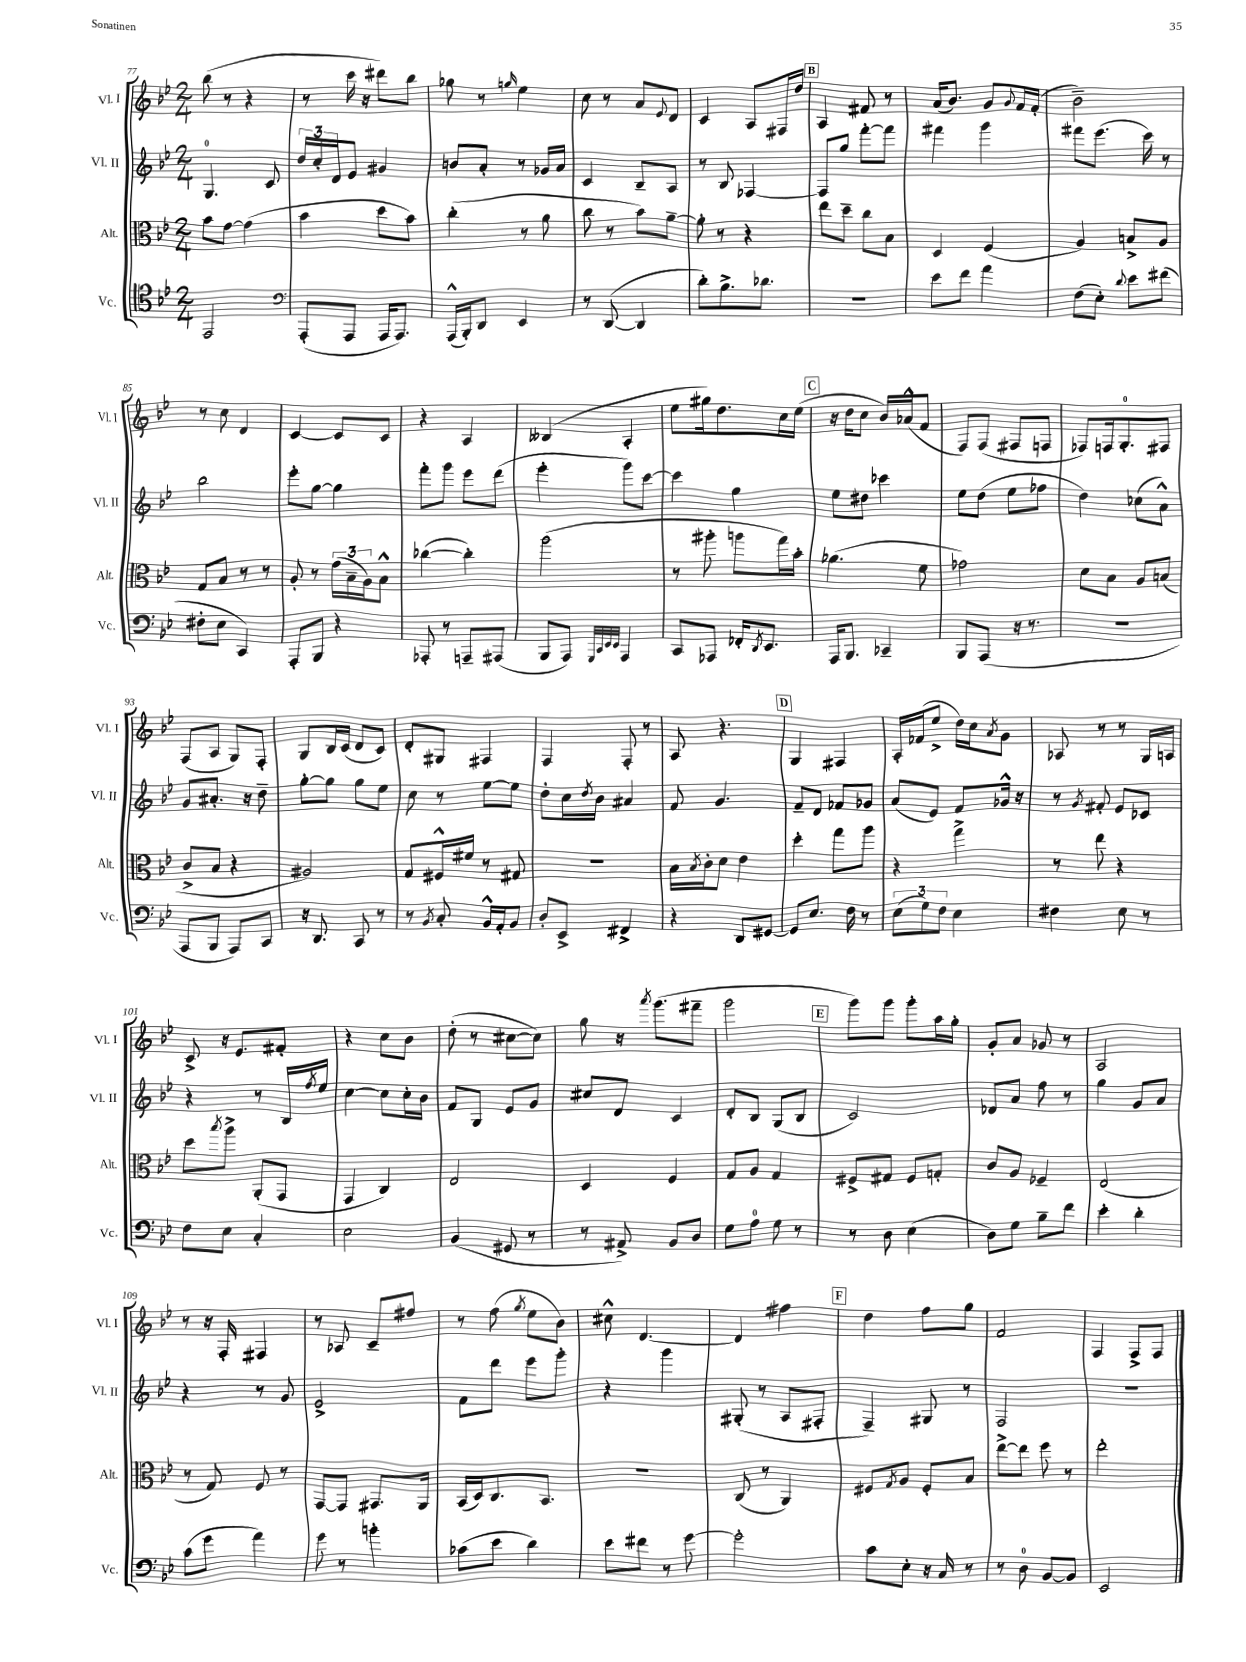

**kern	**kern	**kern	**kern
*staff4	*staff3	*staff2	*staff1
*clefC4	*clefC3	*clefG2	*clefG2
*k[b-e-]	*k[b-e-]	*k[b-e-]	*k[b-e-]
*M2/4	*M2/4	*M2/4	*M2/4
2EE-	8b-	4.G	(8bb-
.	[8g	.	8r
.	(4g]	.	4r
.	.	8c	.
=	=	=	=
*clefF4	*	*	*
(8AAA'	4b-	24dd	8r
.	.	24cc'	.
.	.	24d	.
8AAA	.	8e-	16ccc
.	.	.	16r
16AAA	8dd	4g#	8ddd#)
8.AAA)	.	.	.
.	8b-)	.	8bb-
=	=	=	=
(16AAA^^	(4cc'	8b	8gg-
16BBB-')	.	.	.
8DD	.	8a'	8r
.	.	.	16qqgg
4EE-	8r	8r	4ee-
.	8a	16g-	.
.	.	16a	.
=	=	=	=
8r	8cc	4c	8cc
([8DD	8r	.	8r
4DD]	8b-)	8B-~	8a
.	.	.	8qqe-
.	[8a~	8A	8d
=	=	=	=
8d')	8a']	8r	4c
8.B-^	8r	8B-	.
.	4r	[4F-	8A
8.d-	.	.	.
.	.	.	16F#
.	.	.	16dd
=	=	=	=
2r	8ee-	8F-]	4A
.	8dd~	8gg	.
.	8cc	[8fff'	8f#
.	8B-	8fff]	8r
=	=	=	=
8e-	4D	4fff#	(16a
.	.	.	8.b-)
8f	.	.	.
4a	(4F	4ggg	8g
.	.	.	8qqg
.	.	.	16f
.	.	.	(16f'
=	=	=	=
(8F	4A)	8fff#	2b-~)
8E-')	.	(8.eee-	.
8qqd	.	.	.
8e-	8B^	.	.
.	.	16ccc)	.
(8f#	8A	8r	.
=	=	=	=
8F#'	8G	2bb-	8r
8E-	8B-	.	8cc
4CC)	8r	.	4d
.	8r	.	.
=	=	=	=
8AAA'	8A'	8eee-'	[4c
8BBB-	8r	[8gg	.
4r	(24g	4gg]	8c]
.	24B-~	.	.
.	24A)	.	.
.	8B-^^	.	8c
=	=	=	=
8AAA-'	([4cc-	8fff'	4r
8r	.	8ggg	.
8AAA~	4cc-'])	8eee-	4A
(8AAA#	.	(8ddd	.
=	=	=	=
8BBB-	(2aa	4eee-'	(4B--
8AAA)	.	.	.
32qqGGG	.	.	.
32qqCC	.	.	.
32qqEE-	.	.	.
32qqEE-	.	.	.
4AAA	.	8ggg)	4A'
.	.	[8ccc	.
=	=	=	=
8CC	8r	4ccc]	8ee-
8AAA-	8aa#'	.	16gg#)
.	.	.	8.dd
16FF-'	8aa	4gg	.
8qDD	.	.	.
8.EE-	.	.	.
.	16gg)	.	16cc
.	16b-'	.	(16ee-
=	=	=	=
16AAA	(4.a-	8ee-	16r
8.BBB-	.	.	16dd
.	.	8dd#	8cc
4CC-~	.	4ccc-	16b-)
.	.	.	(16a-^^
.	8f	.	8f
=	=	=	=
8BBB-	2g-)	8ee-	8F)
(8AAA	.	(8dd	(8F
16r	.	8ee-	8F#
8.r	.	.	.
.	.	8ff-	8F
=	=	=	=
2r	8d	4dd)	8F-)
.	8B-	.	16F
.	.	.	8.G'
.	8A	(8cc-	.
.	(8B	8a^^)	8F#
=	=	=	=
8AAA	8c^	8g	(8F
8BBB-	8B-	8.a#'	8A
8AAA)	4r	.	8G)
.	.	16r	.
8CC	.	8dd~	8F'
=	=	=	=
16r	2A#)	[8gg'	8G
8.DD	.	.	.
.	.	8gg]	16B-
.	.	.	(16c
8CC	.	8gg	8d
8r	.	8ee-	8c)
=	=	=	=
8r	8G	8cc	8d'
8qBB-	.	.	.
8C'	16F#^^	8r	8G#
.	16f#	.	.
16BB-^^	8r	[8ee-	4F#
16AA'	.	.	.
8BB-	8G#	8ee-]	.
=	=	=	=
8D'	2r	8dd'	4F
8EE-^	.	16cc	.
.	.	8qdd	.
.	.	16b-	.
4FF#^	.	4a#	8F'
.	.	.	8r
=	=	=	=
4r	16B-	8f	8A
.	8qB-	.	.
.	16c'	.	.
.	8d	4.g	4.r
8DD	4e-	.	.
[8GG#	.	.	.
=	=	=	=
8GG#]	4dd'	8f~	4G
8.E-	.	8d	.
.	8gg	8f-	4F#
16F	.	.	.
8r	8aa	8g-	.
=	=	=	=
(12E-	4r	(8a	16A'
.	.	.	(16f-
12G)	.	.	.
.	.	8e-)	8ee-^
12F	.	.	.
4E-	4gg^	8f	16dd)
.	.	.	16cc
.	.	.	8qa
.	.	16g-^^	8g
.	.	16r	.
=	=	=	=
4F#	8r	8r	8A-
.	.	8qg	.
.	8ee-	8f#'	8r
8E-	4r	8e-	8r
8r	.	8c-	16G
.	.	.	16A
=	=	=	=
8F	8dd	4r	8c^
.	8qbb-	.	.
8E-	8aa^	.	16r
.	.	.	8.e-
4C'	(8AA'	8r	.
.	8GG	16B-	8f#'
.	.	8qff	.
.	.	16ee-	.
=	=	=	=
2E-	4GG	[4cc	4r
.	4C)	8cc]	8cc
.	.	16cc'	8b-
.	.	16b-	.
=	=	=	=
(4BB-	2E-	8f	(8dd'
.	.	8G	8r
8GG#	.	8e-	[8cc#
8r	.	8g	8cc#])
=	=	=	=
8r	4D	8cc#	8gg
8AA#^)	.	8d	16r
.	.	.	8qaaa
.	.	.	(8.ggg
8BB-	4F	4c	.
8D	.	.	8fff#~
=	=	=	=
8G	8G	8d'	2ggg
8A	8A	8B-	.
8G	4G	(8G	.
8r	.	8B-	.
=	=	=	=
8r	8F#^	2c)	8ggg)
8D	8G#	.	8ggg
(4E-	8F#	.	8ggg'
.	8G'	.	16aa
.	.	.	16gg'
=	=	=	=
8D)	8c	8d-	8g'
8G	8A	8a	8a
8B-~	4F-~	8ff	8g-
8f	.	8r	8r
=	=	=	=
4e-'	(2E-	4gg	2A
4d'	.	8g	.
.	.	8a	.
=	=	=	=
(8c	8r	4r	8r
8g	8G)	.	16r
.	.	.	16F'
4a)	8F	8r	4F#
.	8r	8g	.
=	=	=	=
8g	[8GG	2e-^	8r
8r	8GG]	.	8A-
4b'	8.GG#	.	8c~
.	.	.	8ff#
.	16AA	.	.
=	=	=	=
(8c-	(16BB-	8f	8r
.	16D)	.	.
8e-	8.C	8ddd	(8ff
.	.	.	8qgg
4d)	.	8eee-	8ee-
.	8.BB-	.	.
.	.	8ggg'	8b-)
=	=	=	=
8e-	2r	4r	8cc#^^
8f#	.	.	[4.d
8r	.	4ggg	.
[8g	.	.	.
=	=	=	=
2g']	(8C	(8G#'	4d]
.	8r	8r	.
.	4AA)	8A	4ff#
.	.	8F#'	.
=	=	=	=
8c	8F#	4F~)	4dd
.	8qG	.	.
8E-'	8A	.	.
16r	8F#'	8G#	8ff
16C	.	.	.
8r	8B-	8r	8gg
=	=	=	=
8r	[8ee-^	2F	2f
8D	8ee-]	.	.
[8BB-	8ff	.	.
8BB-]	8r	.	.
=	=	=	=
2EE-	2ee-'	2r	4F
.	.	.	8F^
.	.	.	8F
==	==	==	==
*-	*-	*-	*-
